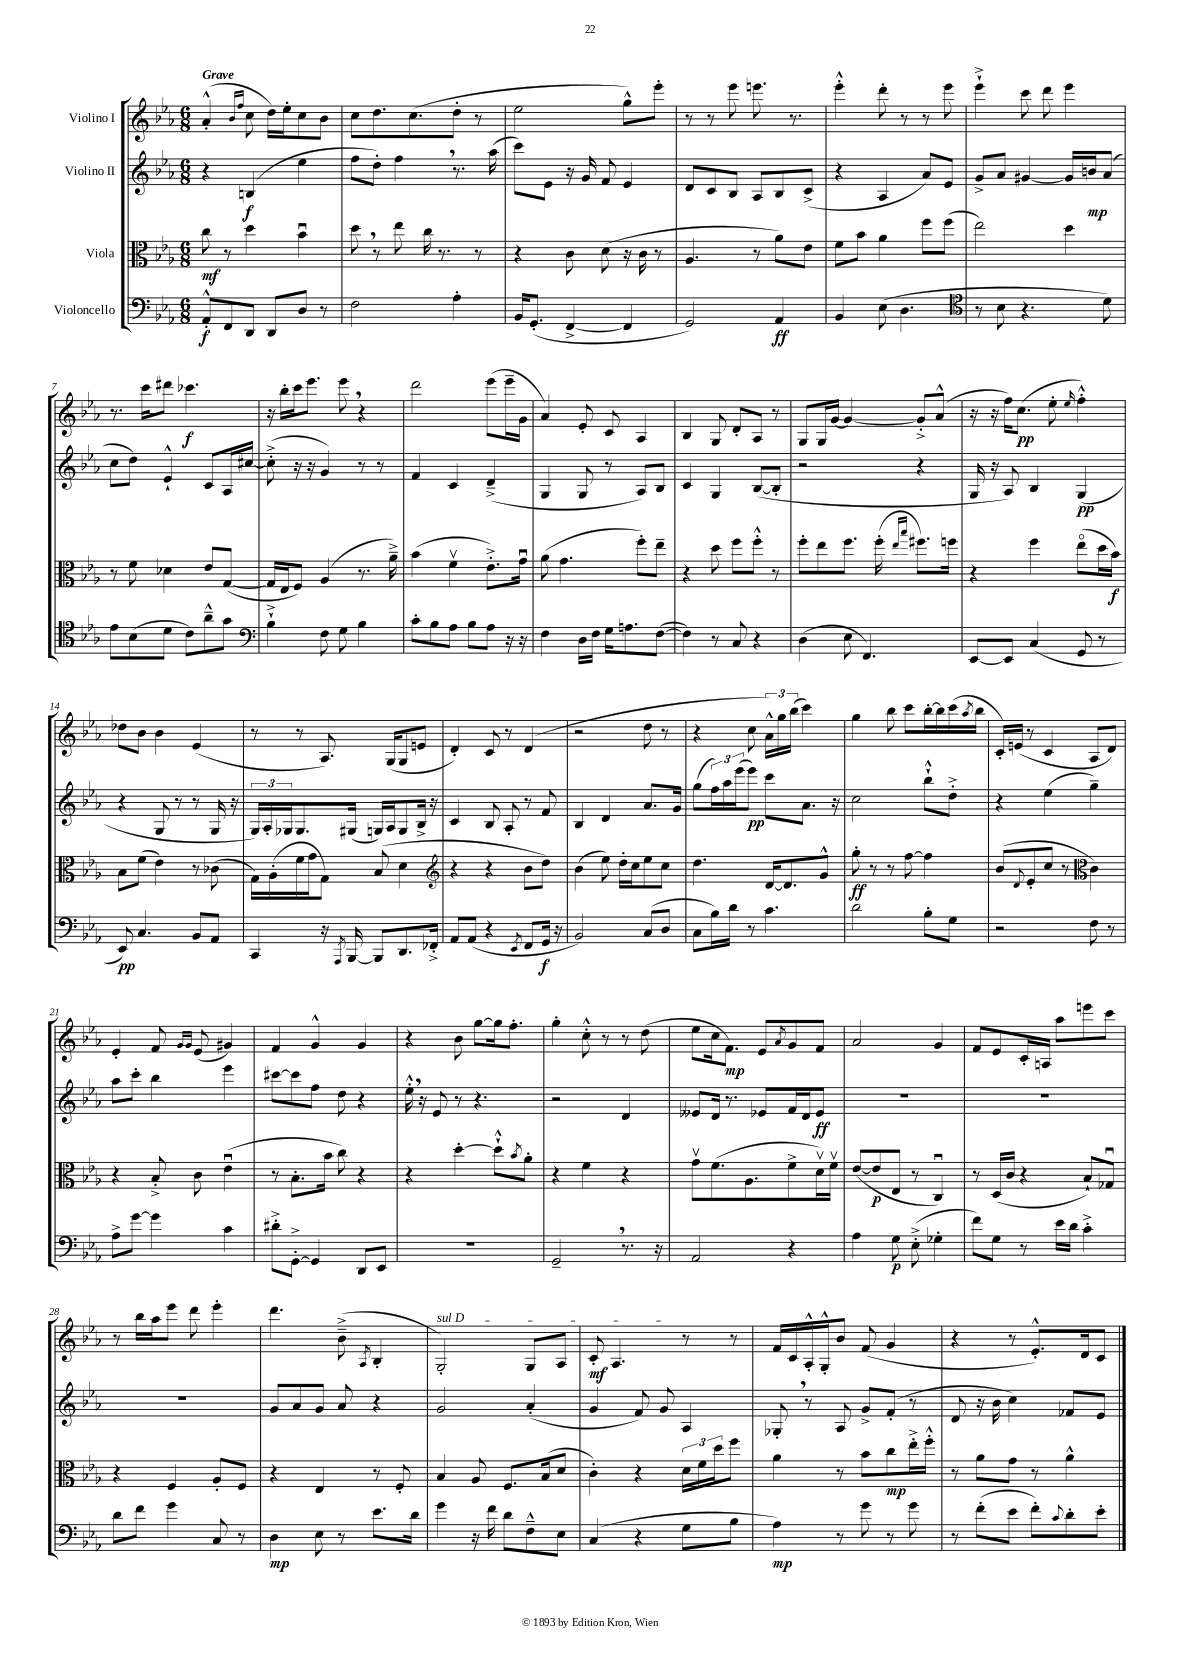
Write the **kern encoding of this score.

**kern	**dynam	**kern	**dynam	**kern	**dynam	**kern	**dynam
*part4	*part4	*part3	*part3	*part2	*part2	*part1	*part1
*staff4	*staff4	*staff3	*staff3	*staff2	*staff2	*staff1	*staff1
*I"Violoncello	*	*I"Viola	*	*I"Violino II	*	*I"Violino I	*
*clefF4	*	*clefC3	*	*clefG2	*	*clefG2	*
*k[b-e-a-]	*	*k[b-e-a-]	*	*k[b-e-a-]	*	*k[b-e-a-]	*
*M6/8	*	*M6/8	*	*M6/8	*	*M6/8	*
=1	=1	=1	=1	=1	=1	=1	=1
!	!	!	!	!	!	!LO:TX:a:B:t=Grave	!
8AA-'^^/L	f	8cc\	mf	4r	.	(4a-'^^/	.
8FF/	.	8r	.	.	.	.	.
.	.	.	.	.	.	16qqb-/LL	.
.	.	.	.	.	.	16qqff/JJ	.
8DD/J	.	4dd\	.	(4Bn/	f	8cc\	.
8DD/L	.	.	.	.	.	16dd\LL)	.
.	.	.	.	.	.	16ee-'\J	.
8D/J	.	4b-u\	.	4ee-\	.	8cc\	.
8r	.	.	.	.	.	8b-\J	.
=2	=2	=2	=2	=2	=2	=2	=2
2F\	.	8dd,\	.	8ff\L	.	8cc\L	.
.	.	8r	.	8dd'\J)	.	8.dd\	.
.	.	8ee-\	.	4ff,\	.	.	.
.	.	.	.	.	.	(8.cc\	.
.	.	16cc\	.	.	.	.	.
.	.	8.r	.	.	.	.	.
4A-'\	.	.	.	8.r	.	8dd'\J	.
.	.	8r	.	.	.	8r	.
.	.	.	.	(16aa-\	.	.	.
=3	=3	=3	=3	=3	=3	=3	=3
16BB-/KL	.	4r	.	8ccc\L)	.	2ee-\	.
(8.GG'/J	.	.	.	.	.	.	.
.	.	.	.	8e-\J	.	.	.
[4FF^/	.	8c\	.	16r	.	.	.
.	.	.	.	16g/	.	.	.
.	.	(8d\	.	8f/	.	.	.
4FF/]	.	16r	.	4e-/	.	8gg^^\L)	.
.	.	16c\	.	.	.	.	.
.	.	8r	.	.	.	8eee-'\J	.
=4	=4	=4	=4	=4	=4	=4	=4
2GG/)	.	4.A-/	.	8d/L	.	8r	.
.	.	.	.	8c/	.	8r	.
.	.	.	.	8B-/J	.	8eee-\	.
.	.	8r	.	8A-/L	.	8.eeen\	.
4AA-/	ff	8a-\L)	.	8B-/	.	.	.
.	.	.	.	.	.	8.r	.
.	.	8e-\J	.	(8c^/J	.	.	.
=5	=5	=5	=5	=5	=5	=5	=5
4BB-/	.	8f\L	.	4r	.	4eee-'^^\	.
.	.	8b-\J	.	.	.	.	.
(8E-\	.	4a-\	.	4A-/	.	8ddd'\	.
4.D\	.	.	.	.	.	8r	.
.	.	8ff\L	.	8a-/L)	.	8r	.
.	.	(8ff\J	.	8e-/J	.	8eee-\	.
=6	=6	=6	=6	=6	=6	=6	=6
*clefC4	*	*	*	*	*	*	*
8r	.	2ee-\)	.	8g^/L	.	4eee-`^\	.
8B-\	.	.	.	8a-/J	.	.	.
4.r	.	.	.	[4g#X/	.	8ccc\	.
.	.	.	.	.	.	8ddd\	.
.	.	4dd\	.	16g#/LL]	.	4eee-\	.
.	.	.	.	16bn/J	mp	.	.
8d\)	.	.	.	(8a-/J	.	.	.
!!LO:LB:g=z
=7	=7	=7	=7	=7	=7	=7	=7
8e-\L	.	8r	.	8cc\L	.	8.r	.
(8B-\	.	8f\	.	8dd\J)	.	.	.
.	.	.	.	.	.	16ccc\KL	.
8d\J	.	4d-X\	.	4e-`^^/	.	8ddd#X\J	.
8c\L)	.	.	.	.	.	4.ccc-X\	f
8a-~^^\	.	8e-/L	.	8c/L	.	.	.
8g\J	.	([8G/J	.	16A-/L	.	.	.
.	.	.	.	[16cc#X/JJ	.	.	.
=8	=8	=8	=8	=8	=8	=8	=8
*clefF4	*	*	*	*	*	*	*
4B-`^\	.	16G/LL]	.	(8cc#'^\]	.	16r	.
.	.	16E-/J	.	.	.	16bb-'\LL	.
.	.	8F/J)	.	16r	.	16ccc\J	.
.	.	.	.	16r	.	8.eee-\J	.
8F\	.	(4A-/	.	4g/)	.	.	.
8G\	.	.	.	.	.	8eee-,\	.
4B-\	.	8.r	.	8r	.	4r	.
.	.	.	.	8r	.	.	.
.	.	16a-~^\)	.	.	.	.	.
=9	=9	=9	=9	=9	=9	=9	=9
8c'\L	.	(4b-\	.	4f/	.	2ddd\	.
8B-\	.	.	.	.	.	.	.
8A-\J	.	4fv\	.	4c/	.	.	.
8B-\L	.	.	.	.	.	.	.
8A-\J	.	8.e-'^\L)	.	(4d~^/	.	(8eee-\L	.
16r	.	.	.	.	.	16eee-~\L	.
16r	.	16gu\Jk	.	.	.	16g\JJ	.
=10	=10	=10	=10	=10	=10	=10	=10
4F\	.	(8a-\	.	4G/	.	4a-/)	.
.	.	4.g\	.	.	.	.	.
16D\LL	.	.	.	8G/	.	8e-'/	.
16F\JJ	.	.	.	.	.	.	.
16G\KL	.	.	.	8r	.	8c/	.
8.An\	.	.	.	.	.	.	.
.	.	8ff'\L)	.	8A-/L)	.	4A-/	.
([8F\J	.	8ee-~\J	.	8B-/J	.	.	.
=11	=11	=11	=11	=11	=11	=11	=11
4F\])	.	4r	.	4c/	.	4B-/	.
8r	.	8dd\	.	4G/	.	8G/	.
8C/	.	8ff\L	.	.	.	8d'/L	.
4r	.	8ff'^^\J	.	([8B-/L	.	8A-/J	.
.	.	8r	.	8B-'/J]	.	8r	.
=12	=12	=12	=12	=12	=12	=12	=12
(4D\	.	8ff'\L	.	2r	.	8G/L	.
.	.	8ee-\	.	.	.	16G/L	.
.	.	.	.	.	.	[16g/JJ	.
8E-\	.	8.ff\J	.	.	.	4g/_	.
4.FF/)	.	.	.	.	.	.	.
.	.	(16ff'\	.	.	.	.	.
.	.	16qqee-/LL	.	.	.	.	.
.	.	16qqbb-/JJ	.	.	.	.	.
.	.	8.ff#X\L)	.	4r	.	8g'^/L]	.
.	.	.	.	.	.	(8a-^^/J	.
.	.	16ffn\Jk	.	.	.	.	.
=13	=13	=13	=13	=13	=13	=13	=13
[8EE-/L	.	4r	.	16G/	.	16r	.
.	.	.	.	16r	.	16r	.
8EE-/J]	.	.	.	8A-/)	.	16ff\KL)	.
.	.	.	.	.	.	(8.cc\J	pp
(4C/	.	4ff\	.	4B-/	.	.	.
.	.	.	.	.	.	8ee-'\	.
.	.	.	.	.	.	16qqee-/	.
8GG/	.	(8ee-\L	.	(4G/	pp	4ff'^^\)	.
8r	.	16dd\L	.	.	.	.	.
.	.	16b-\JJ)	f	.	.	.	.
!!LO:LB:g=z
=14	=14	=14	=14	=14	=14	=14	=14
8EE-/)	pp	8B-\L	.	4r	.	8dd-X\L	.
4.C/	.	(8f\J	.	.	.	8b-\J	.
.	.	4e-\)	.	8G/	.	4b-\	.
.	.	.	.	8r	.	.	.
8BB-/L	.	8r	.	8r	.	(4e-/	.
8AA-/J	.	(8c-X\	.	16G/	.	.	.
.	.	.	.	16r	.	.	.
=15	=15	=15	=15	=15	=15	=15	=15
4CC/	.	16G\LL)	.	24G/LL)	.	8r	.
.	.	.	.	24A-'/	.	.	.
.	.	(16A-'\	.	.	.	.	.
.	.	.	.	24G-X/J	.	.	.
.	.	16f\	.	8.G-/	.	8r	.
.	.	16g\J	.	.	.	.	.
16r	.	8G\J)	.	.	.	8.A-/)	.
8qAAA-/	.	.	.	.	.	.	.
[16BBB-/	.	.	.	(16G#X/Jk	.	.	.
8BBB-/L]	.	(8B-/	.	16Gn/LL)	.	.	.
.	.	.	.	16A-/J	.	(16G/KL	.
8.DD/	.	4d\	.	8G/	.	8G/	.
.	.	.	.	16B-^/Jk	.	8en/J	.
16FF-X'^/Jk	.	.	.	16r	.	.	.
=16	=16	=16	=16	=16	=16	=16	=16
*	*	*clefG2	*	*	*	*	*
8AA-/L	.	4r	.	4c/	.	4d'/)	.
(8AA-/J	.	.	.	.	.	.	.
4r	.	4r	.	8B-/	.	8c/	.
.	.	.	.	8A-'/	.	8r	.
8qEE-/	.	.	.	.	.	.	.
8FF/L	.	8b-\L	.	8r	.	(4d/	.
16GG/Jk	f	8dd\J)	.	8f/	.	.	.
16r	.	.	.	.	.	.	.
=17	=17	=17	=17	=17	=17	=17	=17
2BB-/)	.	(4b-\	.	4B-/	.	2r	.
.	.	8ee-\)	.	4d/	.	.	.
.	.	16dd'\LL	.	.	.	.	.
.	.	16cc\J	.	.	.	.	.
(8C/L	.	8ee-\	.	8.a-/L	.	8dd\	.
8D/J	.	8cc\J	.	.	.	8r	.
.	.	.	.	16g/Jk	.	.	.
=18	=18	=18	=18	=18	=18	=18	=18
8C\L	.	4.dd\	.	(8gg\L	.	4r	.
16B-\L)	.	.	.	24ff\L)	.	.	.
.	.	.	.	24aa-\	.	.	.
16d\JJ	.	.	.	.	.	.	.
.	.	.	.	(24eee-\J	.	.	.
8r	.	.	.	8eee-\J)	pp	8cc\	.
4.c\	.	[16d/KL	.	8ccc\L	.	24a-^^\LL)	.
.	.	.	.	.	.	24gg\	.
.	.	8.d/]	.	.	.	.	.
.	.	.	.	.	.	(24bb-\JJ	.
.	.	.	.	8.a-\J	.	4ccc\)	.
.	.	8g^^/J	.	.	.	.	.
.	.	.	.	16r	.	.	.
=19	=19	=19	=19	=19	=19	=19	=19
2d\	.	8gg'\	ff	2cc\	.	4gg\	.
.	.	8r	.	.	.	.	.
.	.	8r	.	.	.	8bb-\	.
.	.	[8ff\	.	.	.	8ccc\L	.
8B-'\L	.	4ff\]	.	8bb-`^^\L	.	[16bb-'\L	.
.	.	.	.	.	.	16bb-\]	.
8G\J	.	.	.	8dd'^\J	.	(16ccc\	.
.	.	.	.	.	.	8qaa-/	.
.	.	.	.	.	.	16bb-\JJ	.
=20	=20	=20	=20	=20	=20	=20	=20
2r	.	(8b-/L	.	4r	.	16c'/LL)	.
.	.	.	.	.	.	(16en/JJ	.
.	.	8qqd/	.	.	.	.	.
.	.	8e-'/	.	.	.	8r	.
.	.	8cc/J	.	(4ee-\	.	4c/	.
.	.	8r	.	.	.	.	.
*	*	*clefC3	*	*	*	*	*
8F\	.	4c\)	.	4gg~\)	.	8A-/L	.
8r	.	.	.	.	.	8d/J)	.
!!LO:LB:g=z
=21	=21	=21	=21	=21	=21	=21	=21
8A-^\L	.	4r	.	8aa-\L	.	4e-'/	.
[8g\J	.	.	.	8ccc'\J	.	.	.
4g\]	.	8B-'^/	.	4bb-\	.	8f/	.
.	.	.	.	.	.	16qqg/LL	.
.	.	.	.	.	.	16qqg/JJ	.
.	.	8c\	.	.	.	(8e-/	.
4c\	.	(4e-u\	.	4eee-\	.	4g#X/)	.
=22	=22	=22	=22	=22	=22	=22	=22
8d#X'^\L	.	8r	.	[8ccc#X\L	.	4f/	.
[8GG'^\J	.	8.B-'\L	.	8ccc#\]	.	.	.
4GG/]	.	.	.	8ff\J	.	4g^^/	.
.	.	16b-\Jk	.	.	.	.	.
.	.	8cc\)	.	8dd\	.	.	.
8DD/L	.	4r	.	4r	.	4g/	.
8EE-/J	.	.	.	.	.	.	.
=23	=23	=23	=23	=23	=23	=23	=23
2.r	.	4r	.	16ee-'^^,\	.	4r	.
.	.	.	.	16r	.	.	.
.	.	.	.	8e-/	.	.	.
.	.	[4dd'\	.	8r	.	8b-\	.
.	.	.	.	4.r	.	[8gg\L	.
.	.	8dd`^^\L]	.	.	.	16gg\k]	.
.	.	.	.	.	.	8.ff'\J	.
.	.	8qb-/	.	.	.	.	.
.	.	8a-'\J	.	.	.	.	.
=24	=24	=24	=24	=24	=24	=24	=24
2GG~,/	.	4r	.	2r	.	4gg'\	.
.	.	4f\	.	.	.	8cc'^^\	.
.	.	.	.	.	.	8r	.
8.r	.	4r	.	4d/	.	8r	.
.	.	.	.	.	.	(8dd\	.
16r	.	.	.	.	.	.	.
=25	=25	=25	=25	=25	=25	=25	=25
2AA-/	.	8gv\L	.	8e--X/L	.	8ee-\L	.
.	.	(8.f\	.	16d/Jk	.	16cc\k	.
.	.	.	.	8.r	.	8.f\J)	mp
.	.	8.A-\	.	.	.	.	.
.	.	.	.	8e-X/L	.	8e-/L	.
.	.	.	.	.	.	8qa-/	.
4r	.	8f^\	.	16f/L	.	8g/	.
.	.	.	.	16d/J	.	.	.
.	.	16dv\L)	.	8e-/J	ff	8f/J	.
.	.	16fv\JJ	.	.	.	.	.
=26	=26	=26	=26	=26	=26	=26	=26
4A-\	.	([8e-/L	.	2.r	.	2a-/	.
.	.	8e-/]	p	.	.	.	.
8G\	p	8E-/J	.	.	.	.	.
(8E-'^\	.	8r	.	.	.	.	.
4G-X'\	.	4Cu/)	.	.	.	4g/	.
=27	=27	=27	=27	=27	=27	=27	=27
8f\L)	.	8r	.	2.r	.	8f/L	.
8G\J	.	(16D/LL	.	.	.	8e-/	.
.	.	16c/JJ	.	.	.	.	.
8r	.	4r	.	.	.	16c'/L	.
.	.	.	.	.	.	16An/JJ	.
16e-\LL	.	.	.	.	.	8aa-\L	.
16d\JJ	.	.	.	.	.	.	.
4c'^\	.	8B-`/L)	.	.	.	8eeen\	.
.	.	8G-Xu/J	.	.	.	8ccc\J	.
!!LO:LB:g=z
=28	=28	=28	=28	=28	=28	=28	=28
8d\L	.	4r	.	2.r	.	8r	.
8f\J	.	.	.	.	.	16bb-\LL	.
.	.	.	.	.	.	16aa-\J	.
4g\	.	4F/	.	.	.	8eee-\J	.
.	.	.	.	.	.	8ddd\	.
8C/	.	8A-'/L	.	.	.	4eee-'\	.
8r	.	8F/J	.	.	.	.	.
=29	=29	=29	=29	=29	=29	=29	=29
4D\	mp	4r	.	8g/L	.	4.ddd\	.
.	.	.	.	8a-/	.	.	.
8E-\	.	4E-/	.	8g/J	.	.	.
8r	.	.	.	8a-/	.	(8b-~^\	.
.	.	.	.	.	.	8qA-/	.
8.e-\L	.	8r	.	4r	.	4B-'/	.
.	.	8F'/	.	.	.	.	.
16d\Jk	.	.	.	.	.	.	.
=30	=30	=30	=30	=30	=30	=30	=30
!	!	!	!	!	!	!LO:TX:a:i:t=sul D	!
4g\	.	4B-/	.	2g/	.	2G'/)	.
16r	.	8A-/	.	.	.	.	.
16f\	.	.	.	.	.	.	.
8d\L	.	8.F/L	.	.	.	.	.
8F~^^\	.	.	.	(4a-'/	.	8G/L	.
.	.	(16B-/k	.	.	.	.	.
8E-\J	.	8d/J	.	.	.	8A-/J	.
=31	=31	=31	=31	=31	=31	=31	=31
(4C/	.	4c'\)	.	4g/	.	8c'/	mf
.	.	.	.	.	.	4.A-/	.
4r	.	4r	.	8f/)	.	.	.
.	.	.	.	8g/	.	.	.
8G\L	.	24d\LL	.	4A-/	.	8r	.
.	.	24f\	.	.	.	.	.
.	.	24dd\J	.	.	.	.	.
8B-\J	.	8ff\J	.	.	.	8r	.
=32	=32	=32	=32	=32	=32	=32	=32
4A-\)	mp	4a-\	.	8G-X',/	.	16f/LL	.
.	.	.	.	.	.	16c/	.
.	.	.	.	8r	.	16A-'^^/	.
.	.	.	.	.	.	16G'^^/J	.
8r	.	8r	.	8A-/	.	8b-/J	.
8g\	.	8b-\L	.	8g^/L	.	(8f/	.
8r	.	8cc\	mp	(8f'/J	.	4g/	.
8g\	.	16ee-'^\L	.	8r	.	.	.
.	.	16ff'^^\JJ	.	.	.	.	.
=33	=33	=33	=33	=33	=33	=33	=33
8r	.	8r	.	8d/	.	4r	.
(8f'\L	.	8a-\L	.	16r	.	.	.
.	.	.	.	16b-\	.	.	.
8e-\J	.	8g\J	.	4cc\)	.	8r	.
8f'\L)	.	8r	.	.	.	8.e-'^^/L)	.
8qqc/	.	.	.	.	.	.	.
8d'\	.	4a-^^\	.	8f-X/L	.	.	.
.	.	.	.	.	.	16d/k	.
8e-'\J	.	.	.	8e-/J	.	8c/J	.
==	==	==	==	==	==	==	==
*-	*-	*-	*-	*-	*-	*-	*-
